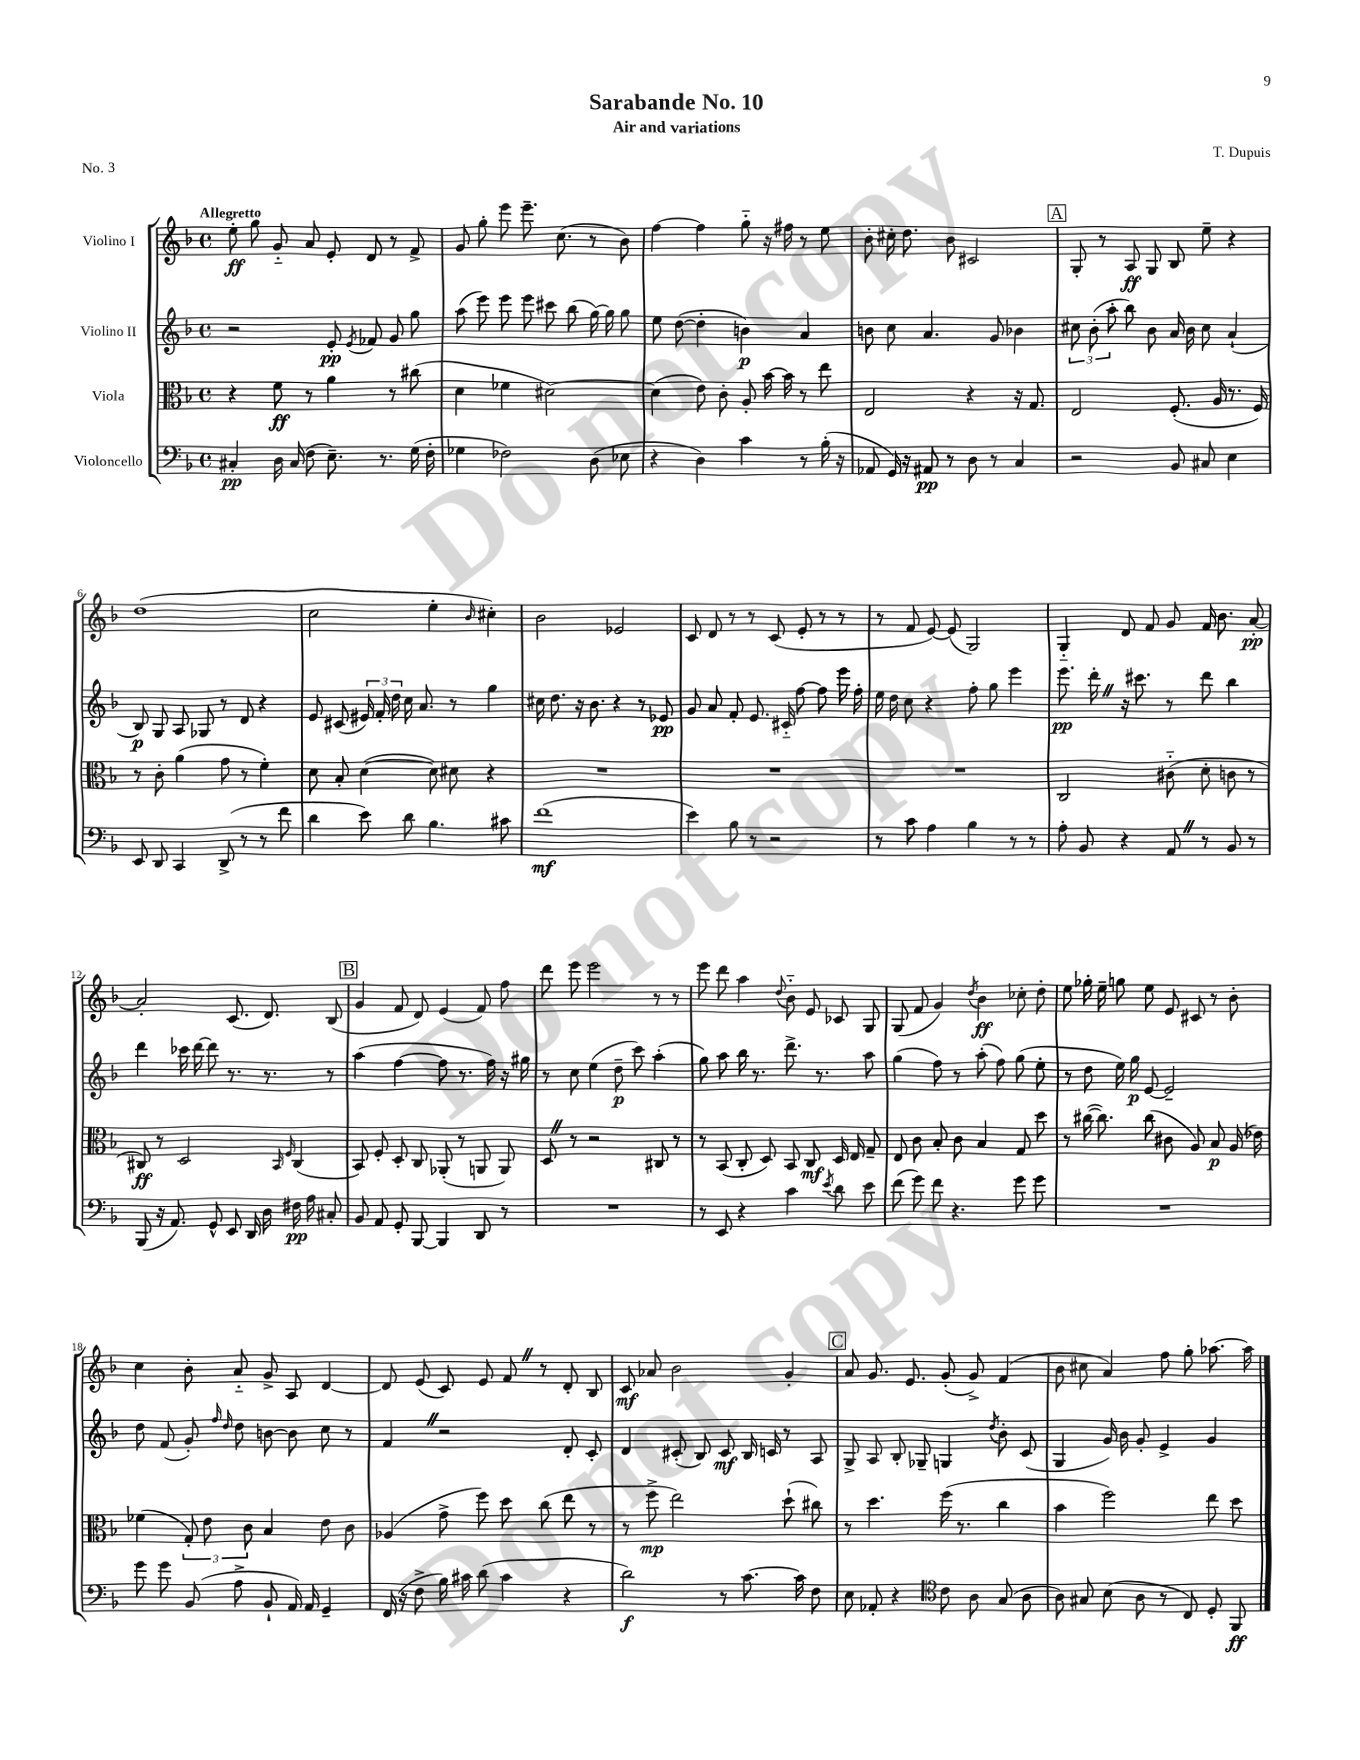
\header { title = "Sarabande No. 10" composer = "T. Dupuis" subtitle = "Air and variations" piece = "No. 3" }
<<
\new StaffGroup <<
\new Staff = "s0" \with { instrumentName = "Violino I" } {
    \clef treble \key f \major \defaultTimeSignature \time 4/4 \tempo "Allegretto"
    \autoBeamOff e''8-.\ff g''8 g'8-_ a'8 e'8-. d'8 r8 f'8-> |
    g'8 g''8-. e'''8 e'''8.-- c''8.( r8 bes'8) |
    f''4~ f''4 g''8-_ r16 fis''16 r8 e''8 |
    bes'8-. cis''16-. d''8. bes'8 cis'2 |
    \mark \markup { \box "A" } g8-. r8 a8\ff g8 bes8 e''8-- r4 |
    d''1( |
    c''2 e''4-. \grace { bes'16 } cis''4-.) |
    bes'2 ees'2 |
    c'8 d'8 r8 r8 c'8( e'8-. r8 r8 |
    r8 f'8 e'8~) e'8( g2) |
    g4-_ d'8 f'8 g'8 f'16 bes'8. a'8~-.\pp |
    a'2-. c'8.( d'8.) bes8( |
    \mark \markup { \box "B" } g'4 f'8 d'8) e'4( f'8) f''8 |
    d'''8 e'''8 e'''2 r8 r8 |
    e'''8 d'''8 a''4 \appoggiatura { d''8 } bes'8-_ e'8 ces'8 g8 |
    g8( f'8 g'4) \acciaccatura { d''8 } bes'4\ff ces''8-. d''8-. |
    e''8 ges''16-. e''16-- g''8 e''8 e'8 cis'8 r8 bes'8-. |
    c''4 bes'8-. a'8-_ g'8-> a8 d'4~ |
    d'8 e'8( c'8) e'8 f'8 \once \override BreathingSign.text = \markup { \musicglyph "scripts.caesura.straight" } \breathe r8 d'8-. bes8 |
    c'8\mf aes'8 bes'2 g'4-. |
    \mark \markup { \box "C" } a'8 g'8. e'8. g'8-.( g'8->) f'4( |
    bes'8 cis''8 a'4) f''8 g''8-. aes''8.~ aes''16 \bar "|." |
}
\new Staff = "s1" \with { instrumentName = "Violino II" } {
    \clef treble \key f \major \defaultTimeSignature \time 4/4
    \autoBeamOff r2 e'8-.\pp \acciaccatura { e'8 } fes'8 g'8 g''8 |
    a''8( e'''8) e'''8 e'''8 cis'''8 bes''8( g''16~) g''16 g''8 |
    e''8 d''8~( d''4-. b'4\p) a'4 |
    b'8 c''8 a'4. g'8 bes'4 |
    \mark \markup { \box "A" } \tuplet 3/2 { cis''8 bes'8-.( a''8-. } bes''8) bes'8 a'16 bes'16 cis''8 a'4-!( |
    bes8\p) g8 a8 ges8 r8 d'8 r4 |
    e'8 cis'8( \tuplet 3/2 { eis'16) f'16-. d''16 } c''16 a'8. r8 g''4 |
    cis''16 d''8. r16 bes'8. r4 r8 ees'8\pp |
    g'8 a'8 f'8-. e'8. cis'16-_ f''8~ f''8 e'''16 f''16-. |
    e''16 d''16 c''8 r4 f''8-. g''8 e'''4 |
    e'''8.\pp d'''16-. \once \override BreathingSign.text = \markup { \musicglyph "scripts.caesura.straight" } \breathe r16 cis'''8. r8 d'''8 bes''4 |
    d'''4 ces'''16 d'''16~ d'''8 r8. r8. r8 |
    \mark \markup { \box "B" } a''4( f''4~ f''8 r8. f''16) r16 gis''16 |
    r8 c''8 e''4( d''8--\p c'''8) a''4-.( |
    g''8) a''8 bes''16 r8. d'''8.-> r8. a''8 |
    g''4( f''8) r8 a''8-.( f''8) g''8( e''8-. |
    r8 d''8 e''16) g''16\p e'8~ e'2-- |
    d''8 f'8( g'8-.) \grace { f''16 d''16 } d''8 b'8~ b'8 c''8 r8 |
    f'4 \once \override BreathingSign.text = \markup { \musicglyph "scripts.caesura.straight" } \breathe r2 d'8-. c'8-. |
    d'4 cis'8-.( bes8) cis'8\mf bes16 c'16 r8 a8 |
    \mark \markup { \box "C" } g8-> a8 bes8-. ges8-- g4 \acciaccatura { d''8 } bes'8-. c'8( |
    g4 g'16) bes'16 g'8-. e'4-> g'4 \bar "|." |
}
\new Staff = "s2" \with { instrumentName = "Viola" } {
    \clef alto \key f \major \defaultTimeSignature \time 4/4
    \autoBeamOff r4 f'8\ff r8 a'4 r8 cis''8( |
    d'4 fes'4 dis'2~) |
    dis'4( e'8) c'8-. a8-. bes'16~ bes'16 r8 e''8 |
    e2 r4 r16 g8. |
    \mark \markup { \box "A" } e2 f8.-.( a16 r8. f16) |
    r8 c'8-. a'4( g'8 r8 f'4-.) |
    d'8 bes8-. d'4~( d'8) dis'8 r4 |
    R1 |
    R1 |
    R1 |
    c2 cis'8-_( d'8-. c'8 r8 |
    cis8\ff) r8 d2 \grace { bes,16 f16 } cis4( |
    \mark \markup { \box "B" } bes,8) f8-. d8-. c8 aes,8-.( r8 a,8 a,8) |
    d8 \once \override BreathingSign.text = \markup { \musicglyph "scripts.caesura.straight" } \breathe r8 r2 cis8 r8 |
    r8 bes,8( c8-. d8) bes,8 c8\mf d16 e16 g8-- |
    e8 c'8 bes8-. c'8 bes4 g8 d''8 |
    r8 cis''16~( cis''8.) cis''8( cis'8 a8) bes8\p a16( ees'16) |
    fes'4( \tuplet 3/2 { g8-.) e'8 c'8 } bes4 e'8 c'8 |
    aes4( g'8-> f''8) d''8 c''8( e''8 r8 |
    r8 f''8->\mp e''2) d''8-!( cis''8) |
    \mark \markup { \box "C" } r8 d''4. f''16( r8. c''4 |
    bes'4 f''2) e''8 d''8 \bar "|." |
}
\new Staff = "s3" \with { instrumentName = "Violoncello" } {
    \clef bass \key f \major \defaultTimeSignature \time 4/4
    \autoBeamOff cis4-.\pp d16 cis16( f8 e8.--) r8. g16( f16-. |
    ges4 fes2) d8( ees8 |
    r4 d4) c'4 r8 bes16-.( r16 |
    aes,8 g,16) r16 ais,8\pp r8 d8 r8 c4 |
    \mark \markup { \box "A" } r2 bes,8 cis8 e4 |
    e,8 d,8 c,4 d,8->( r8 r8 f'8 |
    d'4 e'8) d'8 bes4. cis'8 |
    f'1\mf( |
    e'4) bes8 r8 r2 |
    r8 c'8 a4 bes4 r8 r8 |
    a8-. bes,8 r4 a,8 \once \override BreathingSign.text = \markup { \musicglyph "scripts.caesura.straight" } \breathe r8 bes,8 r8 |
    bes,,8( r16 a,8.) g,8-^ e,8 d,16 d16 fis16\pp a16 cis8-. |
    \mark \markup { \box "B" } bes,8 a,8 g,8-. bes,,8~ bes,,4 d,8 r8 |
    R1 |
    r8 e,8 r4 c'4 \acciaccatura { e'8 } d'8 e'8 |
    f'8( g'8) f'8 r4. g'8 g'8 |
    R1 |
    g'8 g'8 bes,8( a8-> bes,8-! a,16) a,16 g,4-- |
    f,16( r16 f8-> bes16) cis'16 d'8( cis'4 r4 |
    d'2\f) r8 c'8.~ c'16 f8 |
    \mark \markup { \box "C" } e8 aes,8-. r4 \clef tenor c'8 a8 g8( a8 |
    a8) gis8 bes8( a8 r8 c8) d8-. f,8\ff \bar "|." |
}
>>
>>
